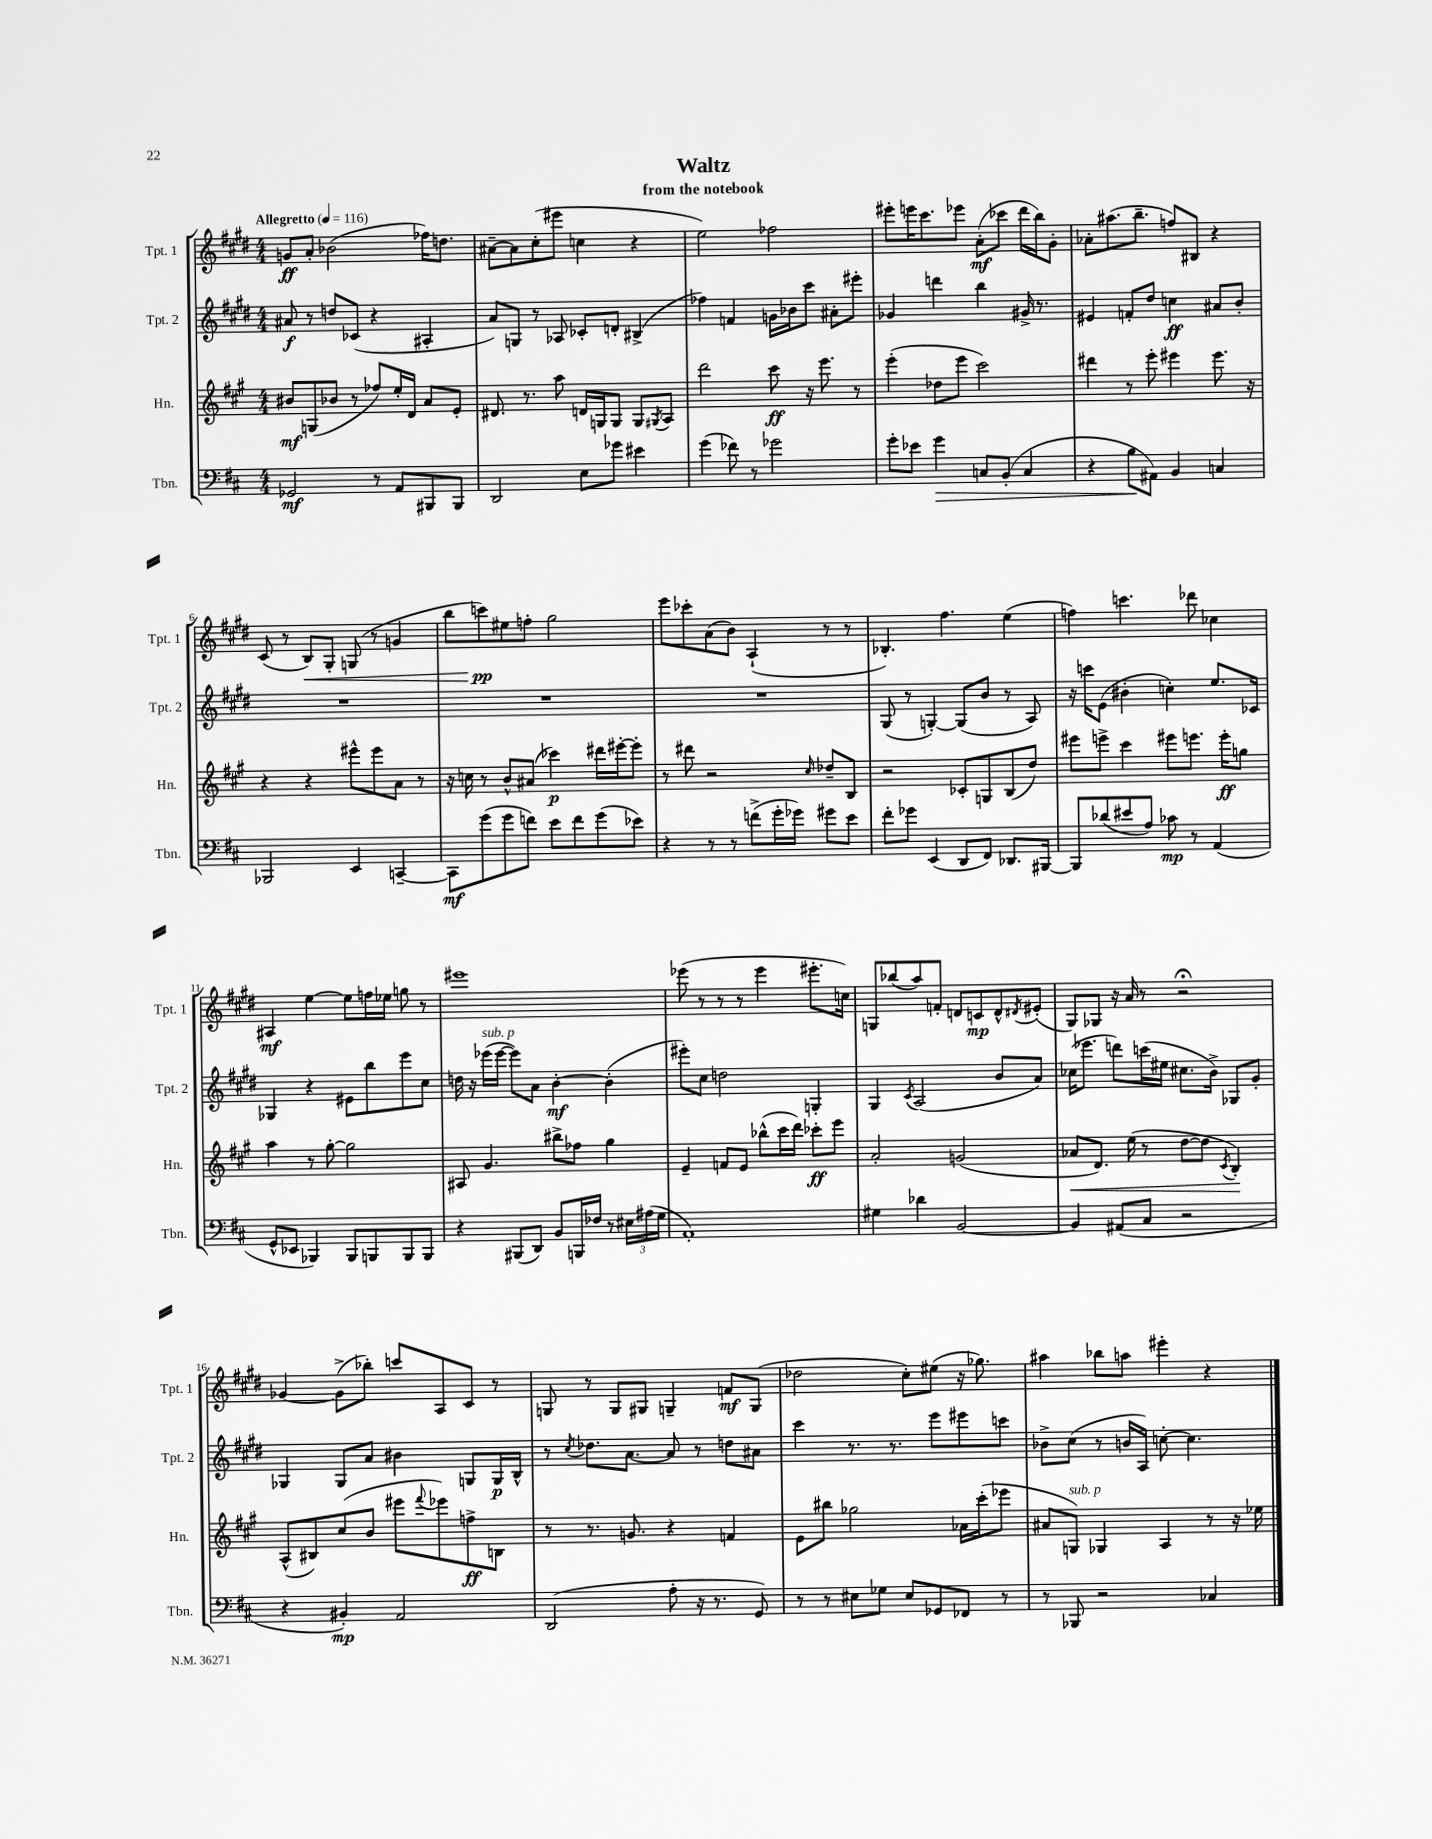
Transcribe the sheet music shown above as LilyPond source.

\header { title = "Waltz" subtitle = "from the notebook" }
<<
\new StaffGroup <<
\new Staff = "s0" \with { instrumentName = "Tpt. 1" shortInstrumentName = "Tpt. 1" } {
    \clef treble \key e \major \numericTimeSignature \time 4/4 \tempo "Allegretto" 4 = 116
    g'8\ff a'8-. bes'2( fes''16) d''8. |
    ais'8~-- ais'8 cis''8-.( eis'''8 c''4 r4 |
    e''2) fes''2 |
    eis'''8-. e'''16 cis'''8. ees'''8 a'8-.\mf( ces'''8 dis'''16 b''16) gis'8-. |
    aes'8-. ais''8.( b''8.-- f''8) bis8 r4 |
    cis'8( r8 b8\<) gis8-. g8( r8 g'4 |
    b''8 c'''8\pp\!) eis''8 f''8-. gis''2 |
    e'''8 ces'''8-. a'8( b'8) a4-!( r8 r8 |
    bes4.-.) fis''4. e''4( |
    f''4) c'''4. des'''8 ces''4 |
    ais4\mf e''4~ e''8 f''16 ees''16 g''8 r8 |
    eis'''1 |
    ees'''8( r8 r8 r8 ees'''4 eis'''8.-. c''16) |
    g8 bes''8( a''8) f'8-. d'8 c'8\mp d'8-^ \acciaccatura { dis'8 } eis'8-.( |
    gis8) ges8 r16 a'16 r8 r2\fermata |
    ges'4~ ges'8->( bes''8-.) c'''8 a8 cis'8 r8 |
    g8 r8 g8 gis8 g4-- f'8\mf g8( |
    des''2 cis''8-.) eis''8( r16 ges''8.) |
    ais''4 bes''8 a''8 eis'''4-. r4 \bar "|." |
}
\new Staff = "s1" \with { instrumentName = "Tpt. 2" shortInstrumentName = "Tpt. 2" } {
    \clef treble \key e \major \numericTimeSignature \time 4/4
    ais'8\f r8 d''8 ces'8( r4 ais4-. |
    a'8) g8 r8 aes8 ces'8-. d'8-. bis4->( |
    fes''4) f'4 g'16 bes'16 cis'''8 ais'8-. eis'''8-. |
    ges'4 d'''4 b''4 gis'16-> r8. |
    eis'4 f'8-. dis''8 c''4\ff ais'8 b'8-. |
    R1 |
    R1 |
    R1 |
    gis8( r8 g4~-.) g8( b'8 r8 a8) |
    r16 c'''16 e'8( bis'4-. c''4-.) e''8. ces'16 |
    ges4 r4 eis'8 b''8 e'''8 cis''8 |
    d''16 r16 ees'''16^\markup { \italic "sub. p" }( ees'''16~ ees'''8) a'8 b'4~-.\mf b'4-.( |
    eis'''8-.) cis''8 d''2 g4-. |
    gis4 \acciaccatura { cis'8 } a2( b'8 a'8) |
    ces''16( ees'''8. d'''8) c'''16( eis''16 cis''8. b'16->) ges8 gis'8-. |
    ges4 ges8 a'8 bis'4 g8 g16\p b16-^ |
    r8 \acciaccatura { cis''8 } des''8. a'8.~ a'8 r8 d''8 ais'8 |
    cis'''4 r8. r8. e'''8 eis'''8 c'''8 |
    bes'8-> cis''8( r8 b'16 a16) c''8~-. c''4. \bar "|." |
}
\new Staff = "s2" \with { instrumentName = "Hn." shortInstrumentName = "Hn." } {
    \clef treble \key a \major \numericTimeSignature \time 4/4
    bis'8\mf g8( bes'8 r8 fes''8) e''16-. d'16 a'8 e'8-. |
    dis'8. r8. a''8 d'16 g16 g8 g8 \acciaccatura { gis8 } a8 |
    d'''2 cis'''8\ff r16 e'''8. r8 |
    e'''4-.( des''8 e'''8 cis'''2) |
    dis'''4 r8 e'''8-. eis'''4 eis'''8. r16 |
    r4 r4 eis'''8-^ eis'''8 a'8 r8 |
    r16 c''16 r8 b'8-^ ais'8( ces'''4\p) dis'''16 eis'''16~-. eis'''8-. |
    r8 dis'''8 r2 \grace { cis''16 } des''8-- b8 |
    r2 ces'8-. g8 b8( d''8) |
    eis'''8 e'''8-> cis'''4 eis'''8 e'''8. e'''16-.\ff g''8 |
    a''4 r8 gis''8~-. gis''2 |
    ais8 gis'4. bis''8-> fes''8 gis''4 |
    e'4-- f'8 e'8 bes''8-^( cis'''16 d'''16) ces'''8-.\ff e'''8 |
    a'2-. g'2( |
    aes'8\< d'8.) e''16( r8 d''8~ d''8 \acciaccatura { cis'8 } b4-.\!) |
    a8-^( bis8) cis''8( b'8 eis'''8 \appoggiatura { fis'''8 } ees'''8) f''8->\ff b8 |
    r8 r8. g'8. r4 f'4 |
    e'8 bis''8 ges''2 aes'16 cis'''16-.( ees'''8 |
    ais'8 g8^\markup { \italic "sub. p" }) ges4 a4 r8 r16 ees''16 \bar "|." |
}
\new Staff = "s3" \with { instrumentName = "Tbn." shortInstrumentName = "Tbn." } {
    \clef bass \key d \major \numericTimeSignature \time 4/4
    ges,2\mf r8 a,8 bis,,8 bis,,8 |
    d,2 e8 ges'8 eis'4 |
    g'4( fes'8) r8 ges'2 |
    g'8-. ees'8 g'4\> c8 b,8-.( c4 |
    r4 b8\! ais,8) b,4 c4 |
    bes,,2 e,4 c,4~-- |
    c,8\mf g'8( g'8 f'8) e'8 f'8 g'8( ees'8) |
    r4 r8 r8 f'8->( g'16-. ges'16) gis'8 e'8 |
    fis'8-. ges'8 e,4( d,8 fis,8) des,8. bis,,16~ |
    bis,,8 des'8( eis'8 a8) ces'8\mp r8 a,4( |
    g,8-^ ees,8 bes,,4) bes,,8 b,,8 b,,8 b,,8 |
    r4 bis,,8( d,8) b,8 b,,16 fes16 r8 \tuplet 3/2 { eis16 ais16( g16 } |
    a,1-.) |
    gis4 des'4 b,2~ |
    b,4 ais,8( cis8 r2 |
    r4 bis,4-.\mp) a,2 |
    d,2( a8-. r16 r8. g,8) |
    r8 r8 eis8 ges8 eis8 ges,8 fes,8 r8 |
    r8 bes,,8 r2 ces4 \bar "|." |
}
>>
>>
